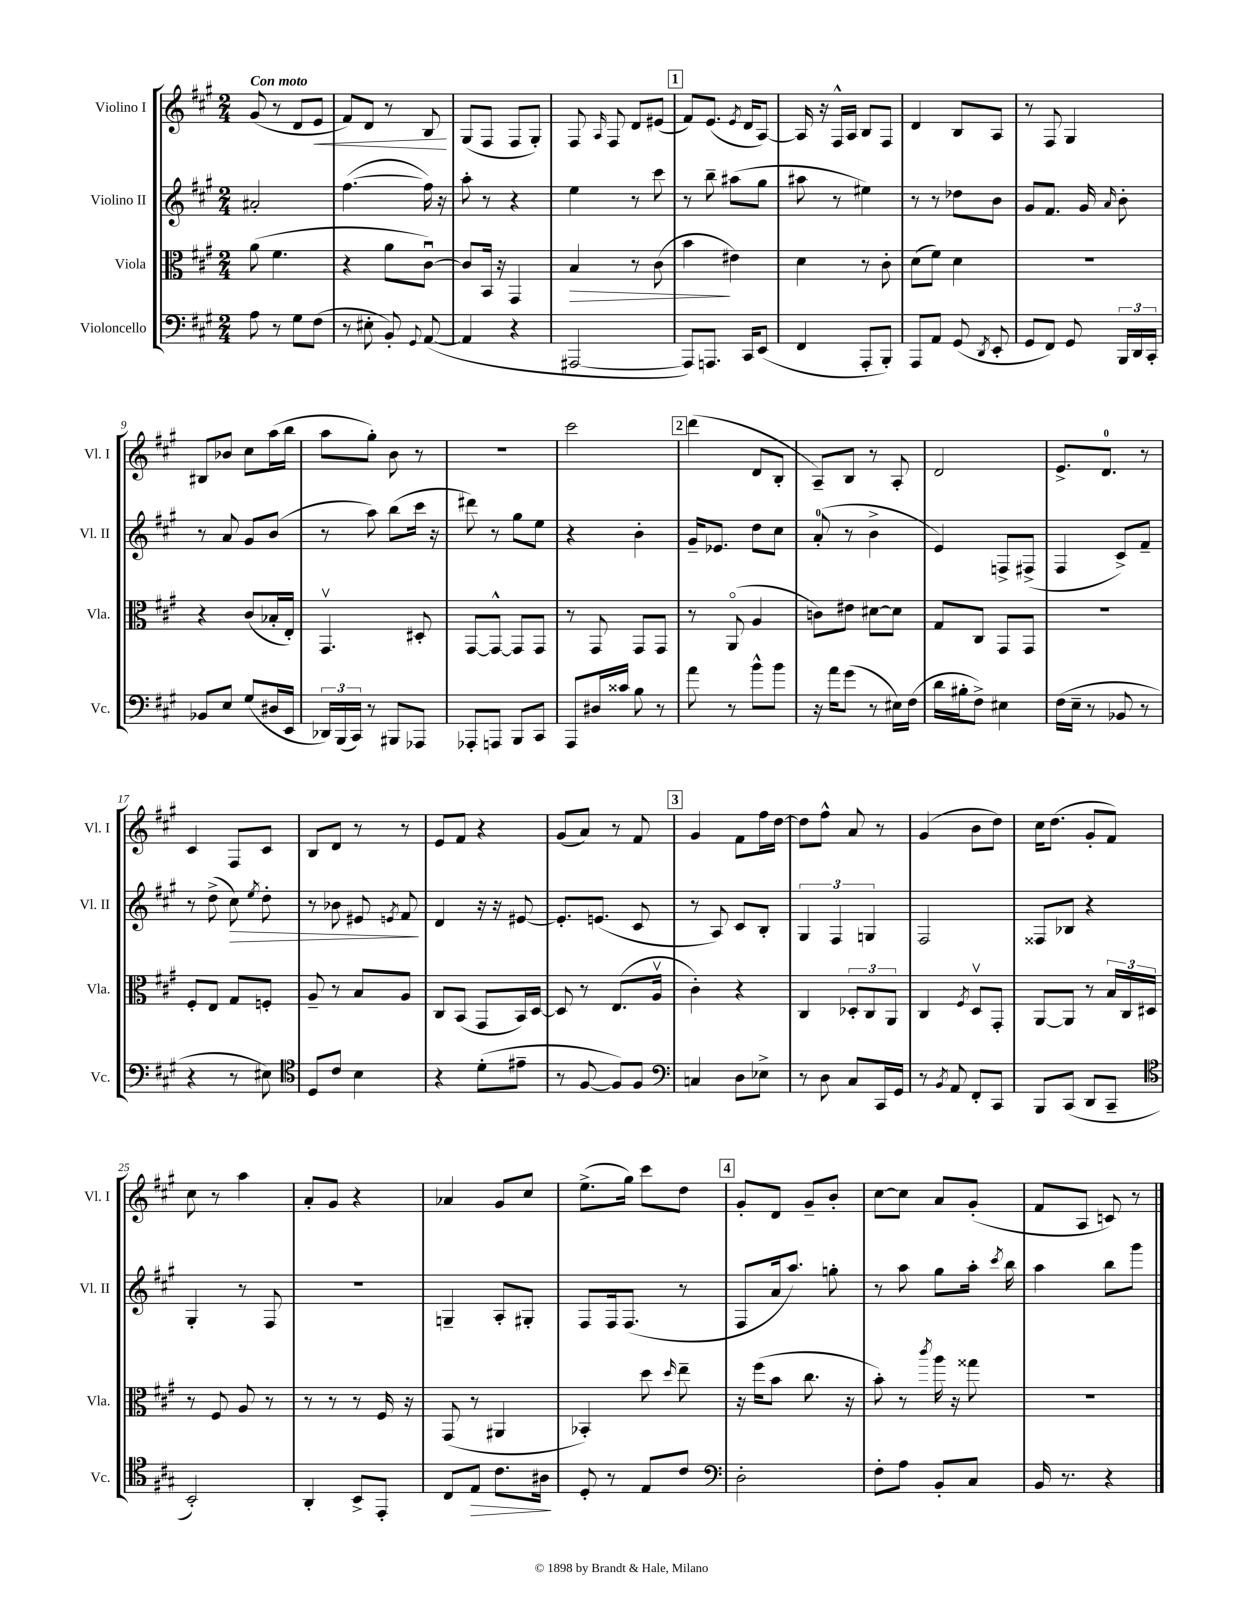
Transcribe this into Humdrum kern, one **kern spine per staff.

**kern	**kern	**kern	**kern
*staff4	*staff3	*staff2	*staff1
*clefF4	*clefC3	*clefG2	*clefG2
*k[f#c#g#]	*k[f#c#g#]	*k[f#c#g#]	*k[f#c#g#]
*M2/4	*M2/4	*M2/4	*M2/4
8A\	(8a\	2a#'/	(8g#/
8r	4.f#\	.	8r
8G#\L	.	.	8d/L
(8F#\J	.	.	8e/J
=	=	=	=
8r	4r	([4.ff#\	8f#/L)
8E#'\	.	.	8d/J
8BB'/)	8a\L	.	8r
8qqGG#/	.	.	.
([8AA/	[8c#u\J)	16ff#\])	8B/
.	.	16r	.
=	=	=	=
4AA/]	8c#/]L	8aa'\	(8G#/L
.	16BB/Jk	8r	8F#/J
.	16r	.	.
4r	4GG#/	4r	8F#/L
.	.	.	8G#'/J)
=	=	=	=
[2AAA#/	4B/	4ee\	8F#/
.	.	.	16qqA/
.	.	.	8F#/
.	8r	8r	8d/L
.	(8c#\	8ccc#\	(8e#/J
=	=	=	=
8AAA#/]L)	4b\	8r	8f#/L)
8.AAA/J	.	8bb~\	(8.e/J
.	4e#\)	(8aa#\L	.
.	.	.	8qe/
16CC#/LK	.	.	16d/LK
(8EE/J	.	8gg#\J	[8A/J)
=	=	=	=
4FF#/	4d\	8aa#\	16A/]
.	.	.	16r
.	.	8r	16F#^^/LL
.	.	.	16A/JJ
8AAA'/L	8r	4ee#\)	8B/L
8BBB'/J)	8c#'\	.	8F#/J
=	=	=	=
8AAA/L	(8d\L	8r	4d/
8AA/J	8f#\J)	8r	.
(8GG#/	4d\	8dd-\L	8B/L
8qDD/	.	.	.
8EE'/	.	8b\J	8A/J
=	=	=	=
8GG#/L	2r	8g#/L	8r
8FF#/J)	.	8.f#/J	8F#/
8GG#/	.	.	4G#/
.	.	16g#/	.
.	.	16qqa/	.
24BBB/LL	.	8b'\	.
24DD/	.	.	.
24CC#'/JJ	.	.	.
=	=	=	=
8BB-/L	4r	8r	8B#/L
8E/J	.	8a/	8b-/J
(8G#/L	(8c#/L	8g#/L	8cc#\L
16D#/L	16B-'/L	(8b/J	(16aa\L
16EE/JJ	16E'/JJ)	.	16bb\JJ
=	=	=	=
24DD-/LL)	4.GG#v/	8r	8aa\L
(24BBB/	.	.	.
24CC#/JJ)	.	.	.
8r	.	8aa\)	8gg#'\J)
8BBB#/L	.	(8bb\L	8b\
8AAA-/J	8D#'/	16ccc#\Jk	8r
.	.	16r	.
=	=	=	=
8AAA-'/L	[8GG#/L	8ddd#\)	2r
8AAA/J	8GG#^^/_J	8r	.
8BBB/L	8GG#/]L	8gg#\L	.
8CC#/J	8GG#/J	8ee\J	.
=	=	=	=
8AAA/L	8r	4r	2ccc#\
16D#/L	8GG#/	.	.
16c##/JJ	.	.	.
8B\	8GG#/L	4b'\	.
8r	8GG#/J	.	.
=	=	=	=
8a\	8r	16g#~/LK	(4ddd\
.	.	8.e-/J	.
8r	(8AAo/	.	.
8b^^\L	4A/	8dd\L	8d/L
8b\J	.	8cc#\J	8B'/J
=	=	=	=
16r	8c\L)	(8a'/	8A~/L)
16a\LK	.	.	.
(8g#\J	8e#\J	8r	8B/J
8r	[8d#\L	4b^\	8r
16E#\LL)	8d#\]J	.	8A'/
(16F#\JJ	.	.	.
=	=	=	=
16d\LL	8G#/L	4e/)	2d/
16B#'\J	.	.	.
8F#^\J)	8C#/J	.	.
4E#\	8GG#/L	8F^/L	.
.	8GG#/J	(8F#^/J	.
=	=	=	=
(16F#\LL	2r	4F#/	8.e^/L
16E~\JJ	.	.	.
8r	.	.	.
.	.	.	8.d/J
8BB-/	.	8c#^/L)	.
8r	.	8f#~/J	8r
=	=	=	=
4r	8F#'/L	8r	4c#/
.	8E/J	(8dd^\	.
8r	8G#/L	8cc#\)	8F#/L
.	.	8qee/	.
8E#\)	8F'/J	8dd'\	8c#/J
=	=	=	=
*clefC4	*	*	*
8D/L	8A~/	8r	8B/L
8c#/J	8r	8b-\	8d/J
4B\	8B/L	8e#/	8r
.	.	8qe/	.
.	8A/J	8f#/	8r
=	=	=	=
4r	8C#/L	4d/	8e/L
.	(8BB/J	.	8f#/J
(8d'\L	8GG#/L	16r	4r
.	.	16r	.
8e#~\J	16BB/L)	[8e#/	.
.	[16D/JJ	.	.
=	=	=	=
8r	8D/]	8.e#'/]L	(8g#/L
[8F#/	8r	.	8a/J)
.	.	(8.e/J	.
8F#/]L)	(8.E/L	.	8r
8F#/J	.	8c#/	8f#/
.	16Av/Jk	.	.
=	=	=	=
*clefF4	*	*	*
4C/	4c#'\)	8r	4g#/
.	.	8A/)	.
8D\L	4r	8c#/L	8f#\L
8E-^\J	.	8B'/J	16ff#\L
.	.	.	[16dd\JJ
=	=	=	=
8r	4C#/	6G#/	8dd\]L
8D\	.	.	8ff#^^\J
.	.	6F#/	.
8C#/L	12D-'/L	.	8a/
.	12C#/	6G/	.
16CC#/L	.	.	8r
.	12AA/J	.	.
16GG#/JJ	.	.	.
=	=	=	=
8r	4C#/	2F#/	(4g#/
8qBB/	.	.	.
8AA/	.	.	.
.	8qF#/	.	.
8FF#'/L	8Dv/L	.	8b\L
8CC#/J	8GG#'/J	.	8dd\J)
=	=	=	=
8BBB/L	[8AA/L	8F##/L	16cc#\LK
.	.	.	(8.dd\J
(8CC#/J	8AA/]J	8B-/J	.
8DD/L	8r	4r	8g#'/L
8CC#~/J	24B/LL	.	8f#/J)
.	24C#/	.	.
.	24D#/JJ	.	.
=	=	=	=
*clefC4	*	*	*
2BB'/)	8r	4G#'/	8cc#\
.	8F#/	.	8r
.	8A/	8r	4aa\
.	8r	8F#/	.
=	=	=	=
4AA'/	8r	2r	8a'/L
.	8r	.	8g#/J
8BB^/L	8r	.	4r
8EE'/J	16F#/	.	.
.	16r	.	.
=	=	=	=
8C#/L	(8GG#/	4G~/	4a-/
8E/J	8r	.	.
8.c#\L	4AA#/	8A'/L	8g#/L
.	.	8G#'/J	8cc#/J
16A#\Jk	.	.	.
=	=	=	=
8D'/	4BB-'/)	8F#/L	(8.ee^\L
8r	.	16F#/k	.
.	.	(8.F#/J	16gg#\Jk)
8E/L	8dd\	.	8ccc#\L
.	16qqdd/	.	.
8c#/J	8ee~\	8r	8dd\J
=	=	=	=
*clefF4	*	*	*
2D'\	16r	8F#/L	8g#'/L
.	(16ff#\LK	.	.
.	8b\J	16a/k	8d/J
.	.	8.aa/J)	.
.	8.cc#\	.	8g#~/L
.	.	8gg'\	8b'/J
.	16r	.	.
=	=	=	=
8F#'\L	8b'\)	8r	[8cc#\L
8A\J	8r	8aa\	8cc#\]J
.	8qccc#/	.	.
8BB'/L	16aa\	8gg#\L	8a/L
.	16r	.	.
8C#/J	8gg##\	16aa'\Jk	(8g#'/J
.	.	8qccc#/	.
.	.	16bb\	.
=	=	=	=
16BB/	2r	4aa\	8f#/L
8.r	.	.	.
.	.	.	8A/J
4r	.	8bb\L	8c/)
.	.	8ggg#\J	8r
==	==	==	==
*-	*-	*-	*-
